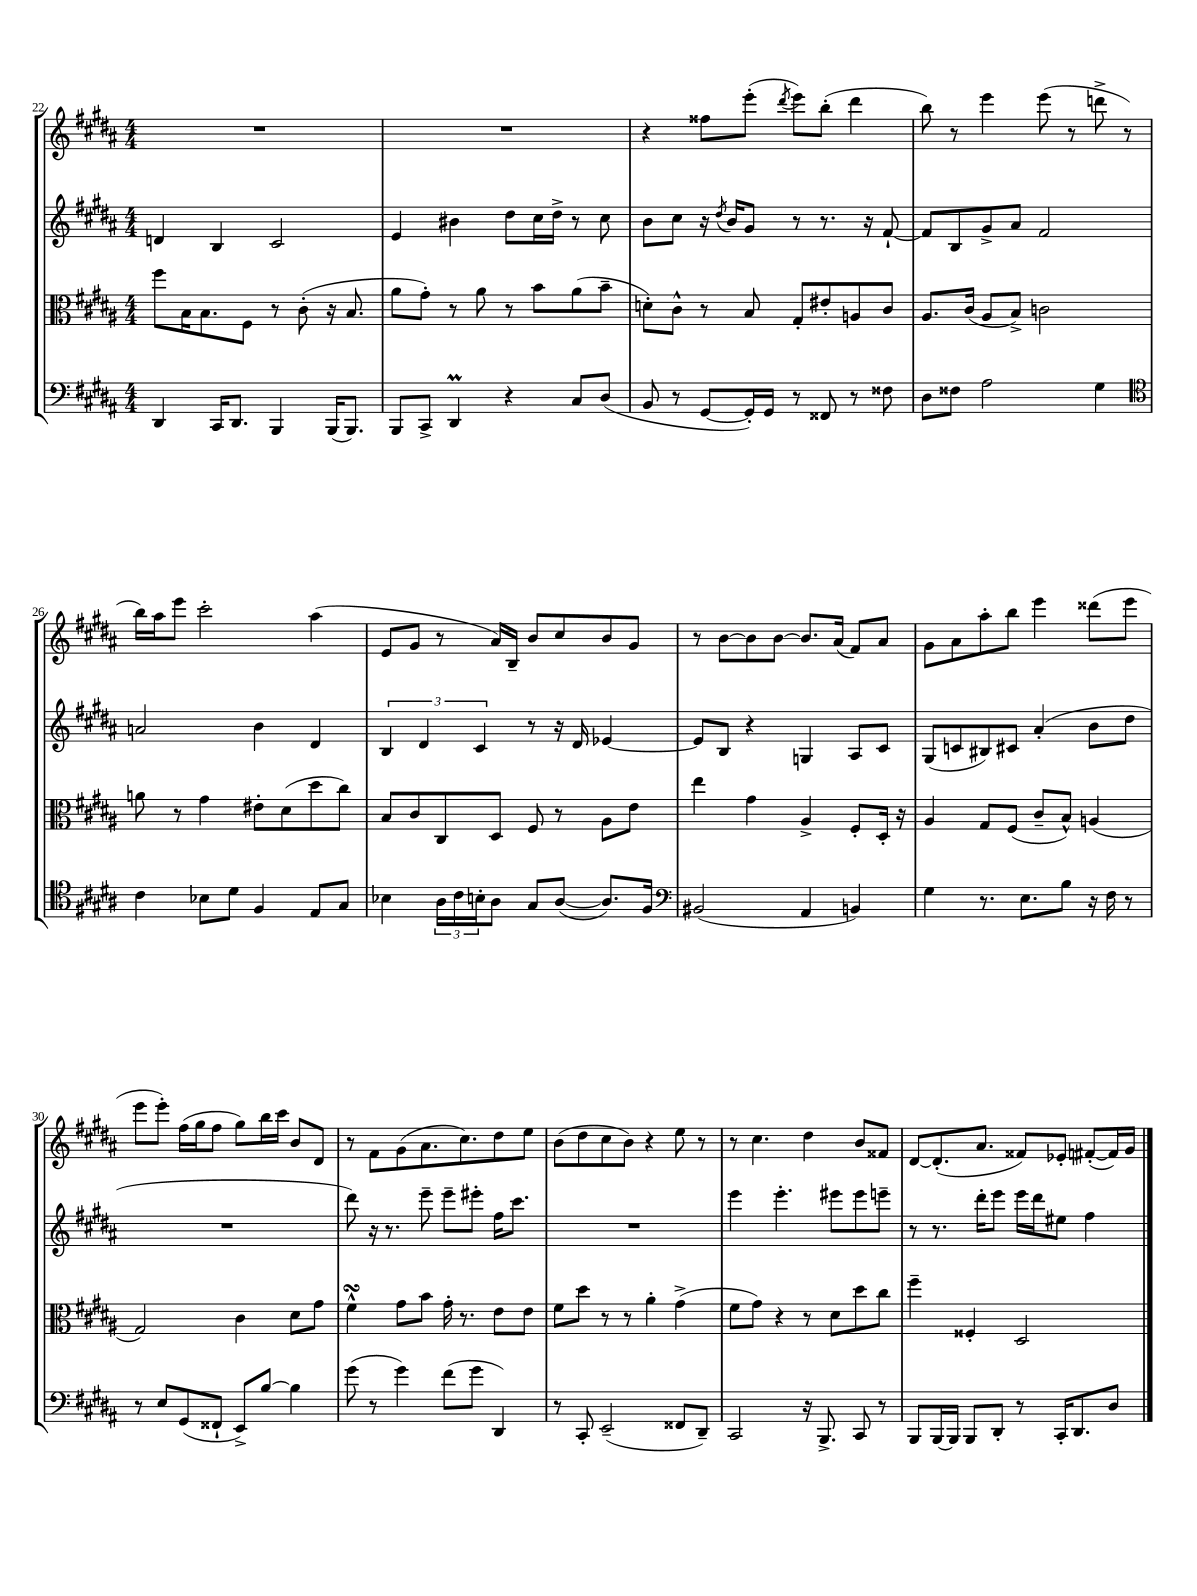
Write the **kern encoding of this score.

**kern	**kern	**kern	**kern
*staff4	*staff3	*staff2	*staff1
*clefF4	*clefC3	*clefG2	*clefG2
*k[f#c#g#d#a#]	*k[f#c#g#d#a#]	*k[f#c#g#d#a#]	*k[f#c#g#d#a#]
*M4/4	*M4/4	*M4/4	*M4/4
4DD#	8ff#	4d	1r
.	16B	.	.
.	8.B	.	.
16CC#	.	4B	.
8.DD#	.	.	.
.	8F#	.	.
4BBB	8r	2c#	.
.	(8c#'	.	.
(16BBB	16r	.	.
8.BBB)	8.B	.	.
=	=	=	=
8BBB	8a#	4e	1r
8CC#^	8g#')	.	.
4DD#	8r	4b#	.
.	8a#	.	.
4r	8r	8dd#	.
.	8b	16cc#	.
.	.	16dd#^	.
8C#	(8a#	8r	.
(8D#	8b~	8cc#	.
=	=	=	=
8BB	8d')	8b	4r
8r	8c#^^	8cc#	.
[8GG#	8r	16r	8ff##
.	.	8qdd#	.
.	.	16b	.
16GG#'])	8B	8g#	(8eee'
16GG#	.	.	.
.	.	.	8qddd#
8r	8G#'	8r	8eee)
8FF##	8e#'	8.r	(8bb'
8r	8A	.	4ddd#
.	.	16r	.
8F##	8c#	[8f#`	.
=	=	=	=
8D#	8.A#	8f#]	8bb)
8F##	.	8B	8r
.	(16c#	.	.
2A#	8A#	8g#^	4eee
.	8B^)	8a#	.
.	2c	2f#	(8eee
.	.	.	8r
4G#	.	.	8ddd^
.	.	.	8r
=	=	=	=
*clefC4	*	*	*
4c#	8a	2a	16bb)
.	.	.	16aa#
.	8r	.	8eee
8B-	4g#	.	2ccc#'
8d#	.	.	.
4F#	8e#'	4b	.
.	(8d#	.	.
8E	8dd#	4d#	(4aa#
8G#	8cc#)	.	.
=	=	=	=
4B-	8B	6B	8e
.	8c#	.	8g#
.	.	6d#	.
24A#	8C#	.	8r
24c#	.	.	.
24B'	.	6c#	.
8A#	8D#	.	16a#)
.	.	.	16B~
8G#	8F#	8r	8b
([8A#	8r	16r	8cc#
.	.	16d#	.
8.A#])	8A#	[4e-	8b
.	8e	.	8g#
16F#	.	.	.
=	=	=	=
*clefF4	*	*	*
(2BB#	4ee	8e-]	8r
.	.	8B	[8b
.	4g#	4r	8b]
.	.	.	[8b
4AA#	4A#^	4G	8.b]
.	.	.	(16a#
4BB)	8F#'	8A#	8f#)
.	16D#'	8c#	8a#
.	16r	.	.
=	=	=	=
4G#	4A#	(8G#	8g#
.	.	8c	8a#
8.r	8G#	8B#)	8aa#'
.	(8F#	8c#	8bb
8.E	.	.	.
.	8c#~	(4a#'	4eee
8B	8B^^)	.	.
16r	(4A	8b	(8ddd##
16F#	.	.	.
8r	.	8dd#	8eee
=	=	=	=
8r	2G#)	1r	8eee
8E	.	.	8eee')
(8GG#	.	.	(16ff#
.	.	.	16gg#
8FF##`	.	.	8ff#
8EE^)	4c#	.	8gg#)
[8B	.	.	16bb
.	.	.	16ccc#
4B]	8d#	.	8b
.	8g#	.	8d#
=	=	=	=
(8g#	4f#^^	8ddd#)	8r
8r	.	16r	8f#
.	.	8.r	.
4g#)	8g#	.	(8g#
.	8b	8eee~	8.a#
(8f#	16g#'	8eee~	.
.	8.r	.	8.cc#)
8g#	.	8eee#'	.
4DD#)	8e	16ff#	8dd#
.	.	8.ccc#	.
.	8e	.	8ee
=	=	=	=
8r	8f#	1r	(8b
8CC#'	8dd#	.	8dd#
(2EE~	8r	.	8cc#
.	8r	.	8b)
.	4a#'	.	4r
8FF##	(4g#^	.	8ee
8DD#~)	.	.	8r
=	=	=	=
2CC#	8f#	4eee	8r
.	8g#)	.	4.cc#
.	4r	4.eee'	.
16r	8r	.	4dd#
8.BBB^	.	.	.
.	8d#	8eee#	.
8CC#	8dd#	8eee#	8b
8r	8cc#	8eee~	8f##
=	=	=	=
8BBB	4ff#~	8r	[8d#
[16BBB	.	8.r	(8.d#']
16BBB]	.	.	.
8BBB	4F##'	.	.
.	.	16ddd#'	8.a#
8DD#'	.	8eee	.
8r	2D#	16eee	8f##)
.	.	16ddd#	.
16CC#'	.	8ee#	8e-'
8.DD#	.	.	.
.	.	4ff#	([8f#'
8D#	.	.	16f#])
.	.	.	16g#
==	==	==	==
*-	*-	*-	*-
